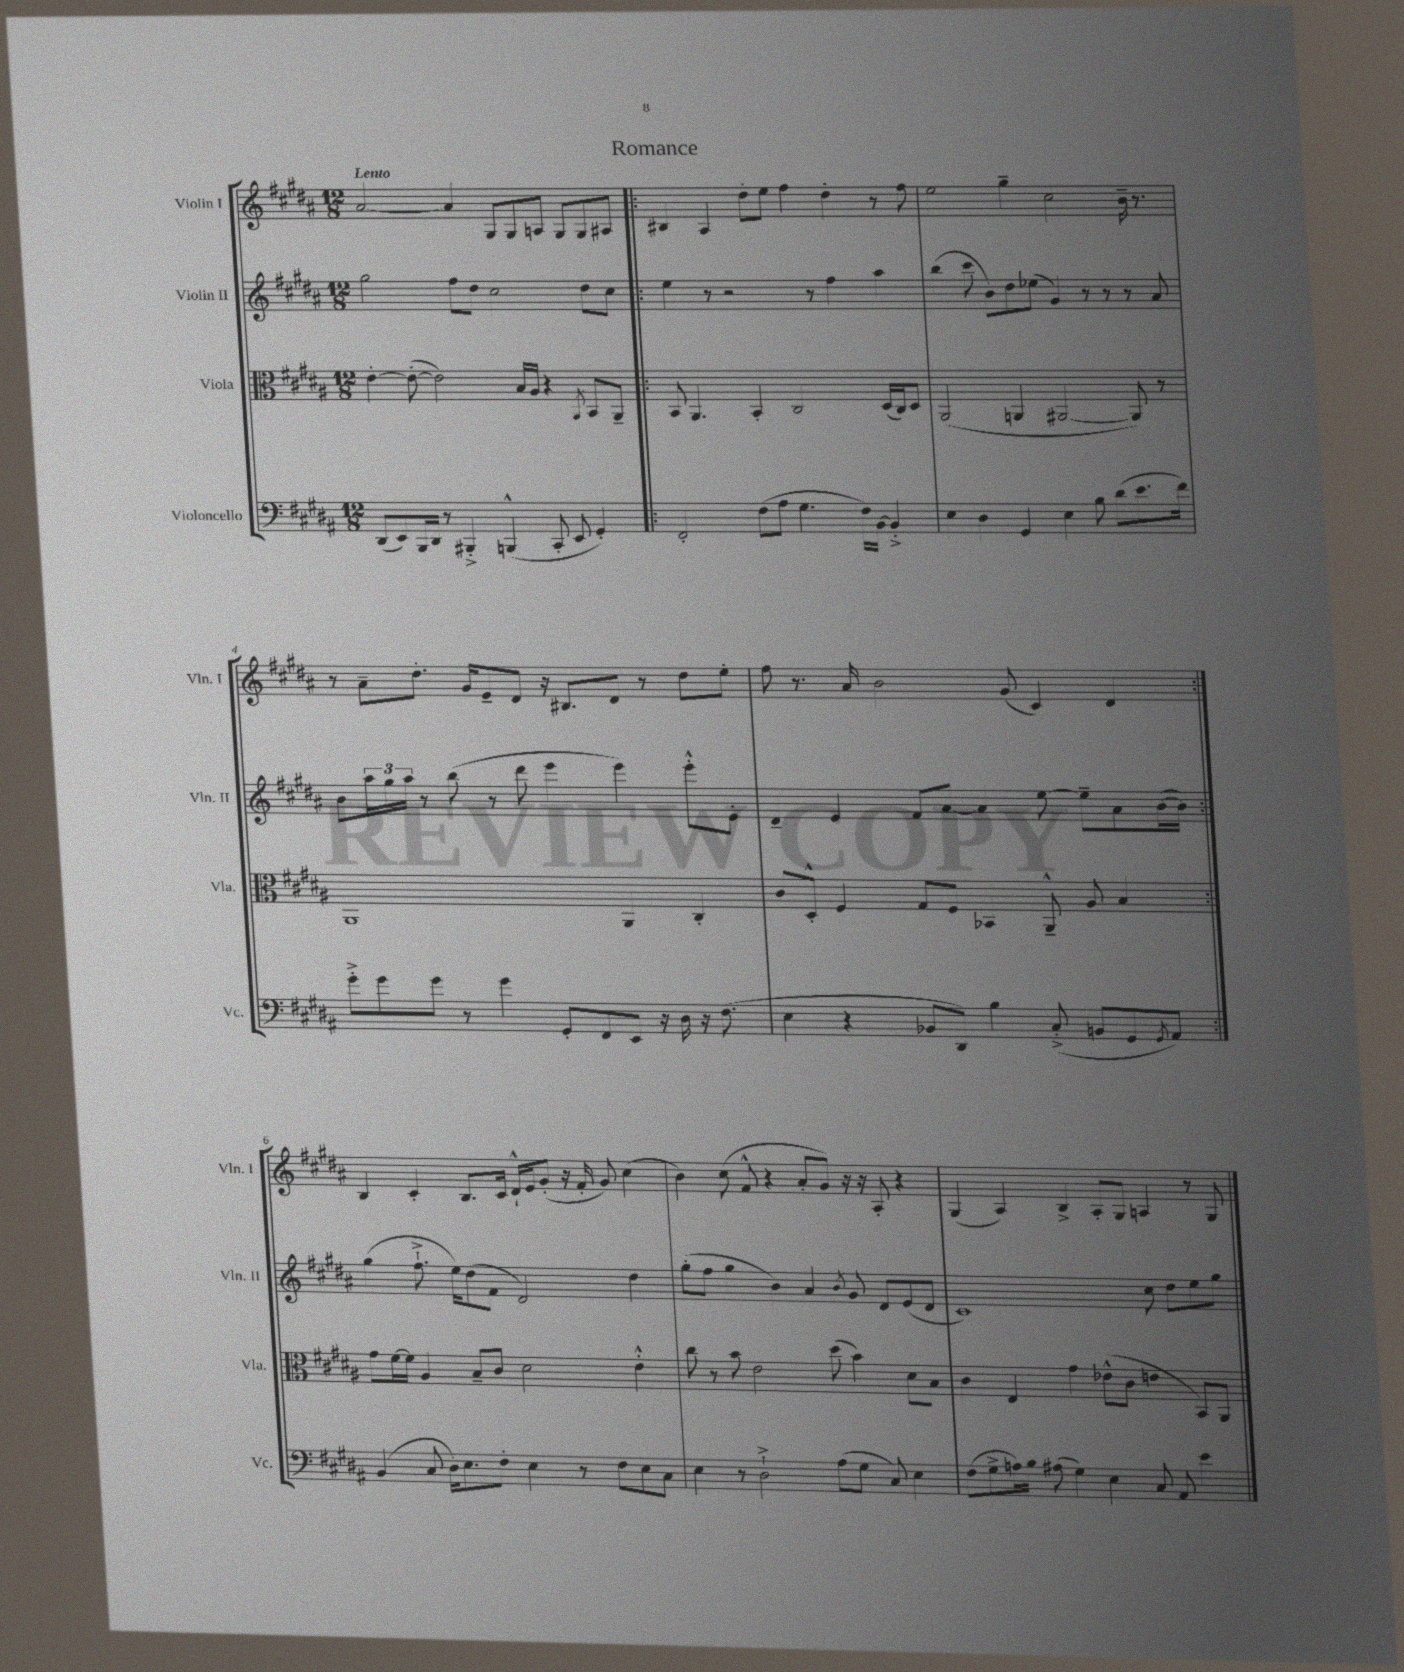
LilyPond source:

\header { title = "Romance" }
<<
\new StaffGroup <<
\new Staff = "s0" \with { instrumentName = "Violin I" shortInstrumentName = "Vln. I" } {
    \clef treble \key b \major \numericTimeSignature \time 12/8 \tempo "Lento"
    ais'2~ ais'4 gis8 gis8 a8 gis8 gis8 ais8 |
    \repeat volta 2 { bis4 ais4 dis''8-. e''8 fis''4 dis''4-. r8 fis''8 |
    e''2 gis''4-- cis''2 b'16-- r8. |
    r8 ais'8-- dis''8.-. gis'16 e'8-- dis'8 r16 bis8. dis'8 r8 dis''8 e''8-. |
    fis''8 r8. ais'16 b'2 gis'8( cis'4) dis'4 | }
    b4 cis'4-. b8. cis'16 dis'16-!-^ e'16 gis'8-.( r16 fis'16-. gis'8) cis''4( |
    b'4) cis''8( fis'8-^ r4 ais'8-. gis'8) r16 r16 ais8-. r4 |
    gis4( ais4) b4-> ais8-. gis8 a4 r8 gis8 \bar "|." |
}
\new Staff = "s1" \with { instrumentName = "Violin II" shortInstrumentName = "Vln. II" } {
    \clef treble \key b \major \numericTimeSignature \time 12/8
    gis''2 fis''8 dis''8 cis''2 dis''8 cis''8 |
    \repeat volta 2 { e''4 r8 r2 r8 fis''4 ais''4 |
    b''4( cis'''8 b'8) dis''8 ees''8( gis'4) r8 r8 r8 ais'8 |
    b'8 \tuplet 3/2 { ais''16 gis''16 ais''16 } r8 b''8( r8 dis'''8 e'''4 e'''4) e'''8-.-^ e'8-. |
    dis'4-- e'4 fis'8 ais'8~ ais'4 e''8~ e''8-- ais'8 b'16~( b'16) | }
    gis''4( fis''8.-!-> e''16) dis''8( fis'8 dis'2) dis''4 |
    gis''8-.( fis''8 gis''4 b'4) ais'4 \acciaccatura { b'8 } gis'8 dis'8 e'8( dis'8 |
    cis'1) cis''8 dis''8 e''8 gis''8 \bar "|." |
}
\new Staff = "s2" \with { instrumentName = "Viola" shortInstrumentName = "Vla." } {
    \clef alto \key b \major \numericTimeSignature \time 12/8
    e'4~-. e'8~-.( e'2) b16 ais16 r4 \acciaccatura { ais,8 } b,8 ais,8-- |
    \repeat volta 2 { b,8 ais,4. b,4-. cis2 dis16( cis16) dis8 |
    ais,2( a,4 ais,2~ ais,8) r8 |
    ais,1 ais,4 cis4-. |
    cis'8 dis8-.-^ fis4 gis8 fis8 bes,4 ais,8---^ ais8 b4 | }
    gis'8 fis'16~ fis'16 ais4 b8-- cis'8 dis'2 e'4-.-^ |
    cis''8 r8 b'8 e'2 dis''8( b'4) dis'8 b8 |
    cis'4 e4 gis'4 ees'8-^( cis'8 e'4 b,8) ais,8 \bar "|." |
}
\new Staff = "s3" \with { instrumentName = "Violoncello" shortInstrumentName = "Vc." } {
    \clef bass \key b \major \numericTimeSignature \time 12/8
    dis,8( e,8) b,,16 dis,16 r8 bis,,4-.-> b,,4-^( cis,8-. e,8 gis,4-.) |
    \repeat volta 2 { fis,2-. fis8( ais8 gis4. fis16) b,16~ b,4-.-> |
    e4 dis4 gis,4 e4 b8 dis'8( e'8. fis'16) |
    gis'8-.-> gis'8 gis'8 r8 gis'4 gis,8-. fis,8 e,8 r16 dis16 r16 fis8.( |
    e4 r4 bes,8 dis,8) b4 cis8-.->( b,8 gis,8 \acciaccatura { gis,8 } ais,8) | }
    b,4( cis8 dis16) e8. fis8-. e4 r8 fis8 e8 cis8 |
    e4 r8 dis2-!-> ais8( gis8 cis8) e4 |
    fis8( gis8-> a16) b16 ais8( gis4) e4 cis8 ais,8 e'4 \bar "|." |
}
>>
>>
